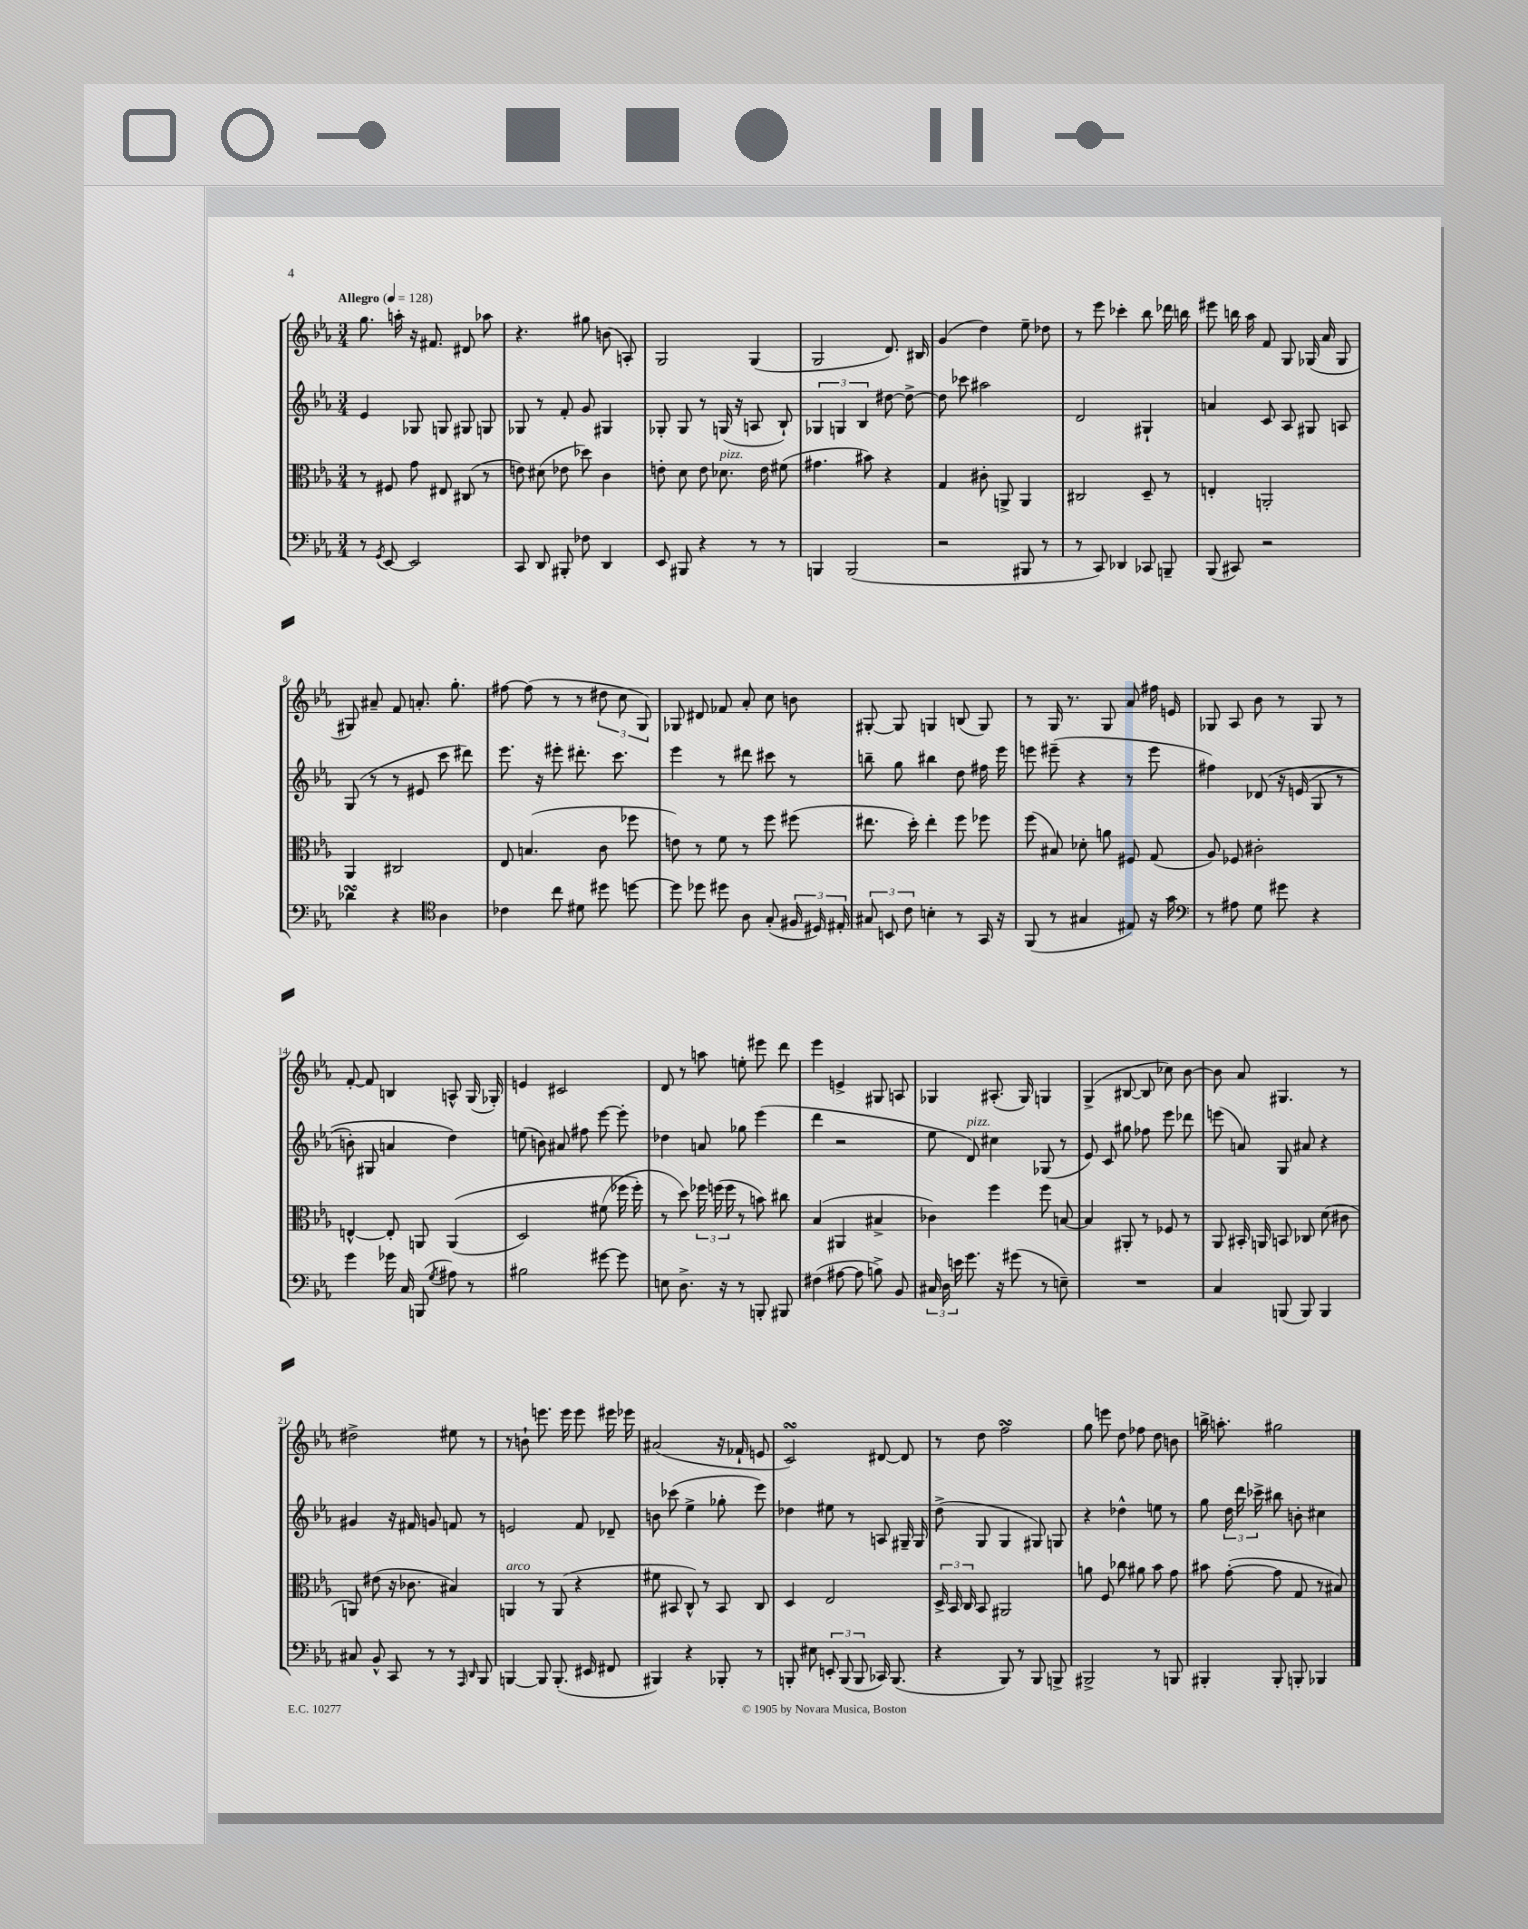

**kern	**kern	**kern	**kern
*part4	*part3	*part2	*part1
*staff4	*staff3	*staff2	*staff1
*clefF4	*clefC3	*clefG2	*clefG2
*k[b-e-a-]	*k[b-e-a-]	*k[b-e-a-]	*k[b-e-a-]
*M3/4	*M3/4	*M3/4	*M3/4
*MM128	*MM128	*MM128	*MM128
=1	=1	=1	=1
!	!	!	!LO:TX:a:B:t=Allegro
8r	8r	4e-/	8.gg\
8qGG/	.	.	.
[8EE-/	8F#X/	.	.
.	.	.	16aan'\
2EE-/]	8g\	8G-X/	16r
.	.	.	8.f#X/
.	8E#X/	8Gn/	.
.	(8C#X/	8G#X/	8d#X/
.	8r	8Gn/	8aa-X\
=2	=2	=2	=2
8CC/	8en\)	8G-X/	4.r
8DD/	(8d#X\	8r	.
8BBB#X'/	8e-X\	8f'/	.
8F-X\	8dd-X\)	8g/	8gg#X\
4DD/	4c\	4G#X/	(8bn\
.	.	.	8An'/)
=3	=3	=3	=3
8EE-/	8en'\	8G-X'/	2G/
8BBB#X/	8d\	8G-/	.
4r	8e\	8r	.
!	!LO:TX:a:i:t=pizz.	!	!
.	8.d-X\	(16Gn/	.
.	.	16r	.
8r	.	8An/	(4G/
.	16e\	.	.
8r	(8f#X\	8B-`/)	.
=4	=4	=4	=4
4BBBn/	4.g#X\	6G-X/	2G/
.	.	6Gn/	.
(2BBB/	.	.	.
.	.	6B-/	.
.	8b#X\)	.	.
.	4r	[8dd#X\	8.d/)
.	.	8dd#^\_	.
.	.	.	16B#X/
=5	=5	=5	=5
2r	4G/	8dd#\]	(4g/
.	.	8ccc-X\	.
.	8c#X'\	2aa#X\	4dd\)
.	8AAn^/	.	.
8BBB#X/	4AA/	.	8ee-~\
8r	.	.	8dd-X\
=6	=6	=6	=6
8r	2C#X/	2d/	8r
8CC/)	.	.	8eee-\
4DD-X/	.	.	4ccc-X'\
8CC-X/	8D~/	4G#X`/	8bb-\
8BBBn~/	8r	.	16ddd-X\
.	.	.	16bbn\
=7	=7	=7	=7
(8BBB-/	4En'/	4an/	8eee#X\
8CC#X/)	.	.	16bbn\
.	.	.	16aa-\
2r	2AAn'/	8c/	8f/
.	.	8A-/	8G/
.	.	8G#X/	(16G-X/
.	.	.	16a-/
.	.	8An/	8G-/
!!LO:LB:g=z
=8	=8	=8	=8
4d-XsSSs\	4AA-/	(8G/	8G#X/)
.	.	8r	8a#X~/
4r	2C#X/	8r	8f/
.	.	8e#X/	8.an'/
*clefC4	*	*	*
4A-\	.	8ccc\	.
.	.	.	8.gg'\
.	.	8ddd#X\)	.
=9	=9	=9	=9
4c-X\	8E-/	8.eee-\	[8ff#X\
.	(4.Bn/	.	(8ff#\]
.	.	16r	.
8cc\	.	8eee#X'\	8r
8d#X\	.	8.ddd#X'\	8r
8dd#X\	8c\	.	12dd#X\
.	.	8.ccc\	.
.	.	.	12cc\
[8ddn\	8ff-X\	.	.
.	.	.	12G/)
=10	=10	=10	=10
8dd\]	8en\)	4eee-\	8G-X/
8dd-X\	8r	.	8d#X/
8dd#X\	8f\	8r	8f-X/
8A-\	8r	8ddd#X\	8a-'/
(8G'/	8ff\	8ccc#X\	8cc\
24F#X/	(8ff#X\	8r	8bn\
24D#X/)	.	.	.
24E#X'/	.	.	.
=11	=11	=11	=11
12G#X/	8.ee#X\	8bbn~\	[8G#X'/
12BBn/	.	.	.
.	.	8gg\	8G#/]
12c\	.	.	.
.	16dd'\)	.	.
4Bn'\	4ee#'\	4bb#X\	4Gn/
8r	8ff\	8dd\	(8Bn/
16GG/	8ff-X\	16ff#X\	8G/)
16r	.	16eee-\	.
=12	=12	=12	=12
(8FF/	(8ff\	8eeen\	8r
8r	8B#X/)	(8eee#X~\	16G/
.	.	.	8.r
4G#X/	8d-X'\	4r	.
.	8an\	.	8G/
8E#X/)	8F#X/	8r	8a-/
16r	(8G/	8eee#\	16ff#X\
16g\	.	.	16en/
=13	=13	=13	=13
*clefF4	*	*	*
8r	8A-/)	4ff#X\)	8G-X/
8A#X\	8F-X/	.	8A-/
8G\	2c#X'\	(8d-X/	8b-\
8g#X\	.	16r	8r
.	.	(16en/	.
4r	.	8G/	8G-/
.	.	8r	8r
!!LO:LB:g=z
=14	=14	=14	=14
4g\	[4En^^/	8bn'\)	[8f'/
.	.	8G#X/	8f/]
16g-X\	8E'/]	4an/	4Bn/
16C/	.	.	.
(8BBBn/	8AAn/	.	.
8qG/	.	.	.
8A#X\)	((4AA/	4dd\)	8An^^/
8r	.	.	(16G/
.	.	.	16G-X'/)
=15	=15	=15	=15
2B#X\	2D/)	(8een\	4en/
.	.	8bn\)	.
.	.	8a#X/	2c#X/
.	.	8ff#X\	.
[8g#X\	(8f#X\	[8eee-\	.
8g#\]	16ff-X\	8eee-'\]	.
.	16ff-'\)	.	.
=16	=16	=16	=16
8En\	8r	4dd-X\	8d/
8.D^\	8dd\)	.	8r
.	24ff-X\	8an/	8aan\
.	(24ffn\	.	.
16r	.	.	.
.	24ff\	.	.
8r	8r	8gg-X\	8een'\
8BBBn'/	8bn\)	(4eee-\	8eee#X\
8BBB#X/	8cc#X\	.	8ddd\
=17	=17	=17	=17
(4F#X\	(4B-/	4ddd\	4eee-\
[8A#X\	4AA#X/	2r	4en^/
8A#\]	.	.	.
8Bn^\)	4B#X^/	.	8G#X/
8BB-/	.	.	8An/
=18	=18	=18	=18
24C#X/	4c-X\)	8ee-\	4G-X/
24D\	.	.	.
24en\	.	.	.
!	!	!LO:TX:a:i:t=pizz.	!
8.g\	.	8d/)	.
.	4ff\	4cc#X\	(8.A#X'/
16r	.	.	.
(8g#X\	.	.	.
.	.	.	16G-/)
8r	8ff\	(8G-X/	4Gn/
8En~\)	[8Bn/	8r	.
=19	=19	=19	=19
2.r	4B/]	8e-/)	(4G^/
.	.	8c/	.
.	8AA#X'/	8gg#X\	[8B#X/
.	8r	8ff-X\	8B#/]
.	8F-X/	8eee-\	8cc-X\)
.	8r	8ddd-X\	[8b-\
=20	=20	=20	=20
4C/	8AA-/	(8eeen\	8b-\]
.	16BB#X'/	8an/)	8a-/
.	16AAn/	.	.
(8BBBn/	8BBn/	8G/	4.G#X/
8BBB/)	8C-X/	8a#X/	.
4BBB/	(8d\	4r	.
.	8c#X\	.	8r
!!LO:LB:g=z
=21	=21	=21	=21
8C#X/	8AAn/)	4g#X/	2dd#X^\
8BB-^^/	(8e#X\	.	.
8CC/	16r	16r	.
.	8.c-X\	16f#X/	.
8r	.	8gn/	.
8r	4B#X/)	8fn/	8ee#X\
16qqAAA-/	.	.	.
16qqDD/	.	.	.
8BBB-/	.	8r	8r
=22	=22	=22	=22
!	!LO:TX:a:i:t=arco	!	!
[4BBBn/	4AAn/	2en/	8r
.	.	.	8bn`\
8BBB/]	8r	.	8.eeen\
(8.BBB'/	(8AA/	.	.
.	.	.	16eee\
.	4r	8f/	8eee\
16EE#X/	.	.	.
8FF#X/	.	8d-X~/	16eee#X\
.	.	.	16eee-X\
=23	=23	=23	=23
4BBB#X/)	8f#X\	8bn\	(2a#X/
.	8BB#X/	(8ccc-X\	.
4r	8C^^/)	4ee-^\	.
.	8r	.	.
8BBB-X'/	8BB#/	8gg-X'\	16r
.	.	.	16f-X`/
8r	8C/	8eee-\)	8en/
=24	=24	=24	=24
8BBBn'/	4D/	4dd-X\	2csSSS/)
8E#X\	.	.	.
12EEn'/	2E-/	8ee#X\	.
(12BBB/	.	.	.
.	.	8r	.
12BBB/	.	.	.
16CC-X/)	.	8An/	[8d#X/
(8.BBB/	.	.	.
.	.	16G#X~/	8d#/]
.	.	16G#/	.
=25	=25	=25	=25
4r	24D^/	(8dd^\	8r
.	24BB-/	.	.
.	24C/	.	.
.	8BB-/	8G/	8dd\
8BBB-/)	2AA#X/	4G/	2ffsSSS\
8r	.	.	.
8BBB-/	.	8G#X/)	.
8BBBn^/	.	8Gn/	.
=26	=26	=26	=26
2BBB#X^/	8an\	4r	8gg\
.	8F/	.	8eeen\
.	8cc-X\	4dd-X^^\	8dd\
.	8a#X\	.	8ff-X\
8r	8b-\	8een\	8dd\
8BBBn/	8g\	8r	8bn\
=27	=27	=27	=27
4BBB#X'/	8b#X\	8gg\	16bbn^\
.	.	.	8.aan'\
.	([8g'\	24dd\	.
.	.	24ddd\	.
.	.	24ccc-X^\	.
8BBB#'/	8g\]	8bb#X\	2gg#X\
8BBBn'/	8G/	8bn'\	.
4BBB-X/	8r	4cc#X\	.
.	8B#X/)	.	.
==	==	==	==
*-	*-	*-	*-
